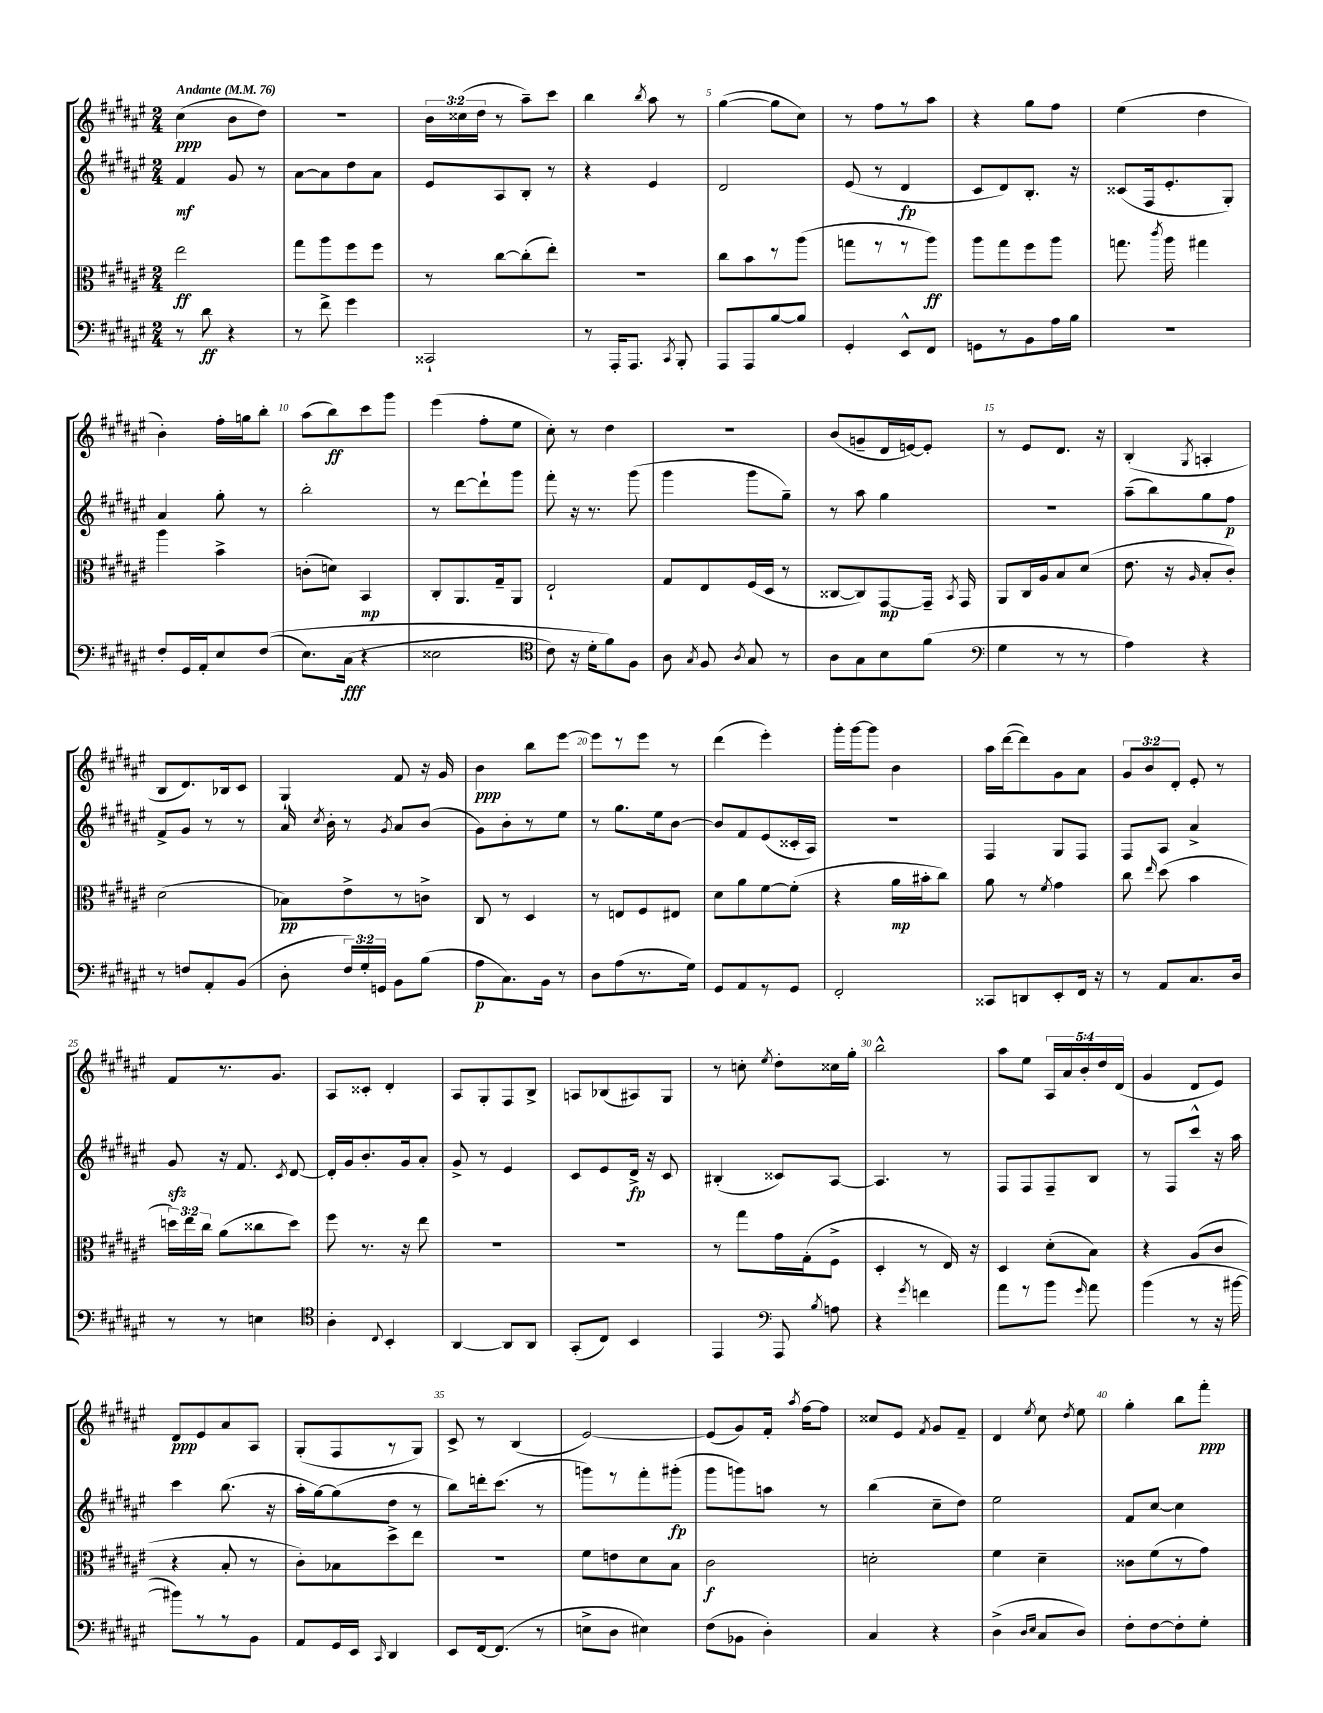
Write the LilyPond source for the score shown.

<<
\new StaffGroup <<
\new Staff = "s0" {
    \clef treble \key fis \major \numericTimeSignature \time 2/4 \override Staff.TupletNumber.text = #tuplet-number::calc-fraction-text \tempo "Andante" 4 = 76
    \autoBeamOff cis''4\ppp( b'8[ dis''8]) |
    R2 |
    \tuplet 3/2 { b'16[ cisis''16( dis''16] } r8 ais''8[--) cis'''8] |
    b''4 \acciaccatura { b''8 } ais''8 r8 |
    gis''4~( gis''8[ cis''8]) |
    r8 fis''8[ r8 ais''8] |
    r4 gis''8[ fis''8] |
    eis''4( dis''4 |
    b'4-.) fis''16[-. g''16 b''8]-. |
    ais''8[( b''8\ff) cis'''8 gis'''8] |
    eis'''4( fis''8[-. eis''8] |
    cis''8-.) r8 dis''4 |
    R2 |
    b'8[( g'8-- dis'16 e'16~) e'8]-. |
    r8 eis'8[ dis'8.] r16 |
    b4-.( \acciaccatura { gis8 } a4-. |
    b8[ dis'8.) bes16 cis'8] |
    gis4-! fis'8 r16 gis'16 |
    b'4\ppp b''8[ eis'''8]~ |
    eis'''8[ r8 eis'''8] r8 |
    dis'''4( eis'''4-.) |
    gis'''16[-. gis'''16~ gis'''8] b'4 |
    ais''16[ dis'''16~( dis'''8) gis'8 ais'8] |
    \tuplet 3/2 { gis'8[ b'8 dis'8]-. } eis'8-. r8 |
    fis'8[ r8. gis'8.] |
    ais8[ cisis'8]-. dis'4-. |
    ais8[ gis8-. fis8 b8]-> |
    a8[ bes8( ais8) gis8] |
    r8 c''8-. \acciaccatura { eis''8 } dis''8[-. cisis''16 gis''16]-. |
    b''2-^ |
    ais''8[ eis''8] \tuplet 5/4 { ais16[ ais'16 b'16-. dis''16 dis'16]( } |
    gis'4 dis'8[ eis'8]) |
    dis'8[\ppp eis'8 ais'8 ais8] |
    gis8[-.( fis8 r8 gis8]) |
    cis'8-> r8 b4( |
    eis'2~) |
    eis'8[( gis'8) fis'16]-. \acciaccatura { ais''8 } fis''16[~ fis''8] |
    cisis''8[ eis'8] \acciaccatura { fis'8 } gis'8[ fis'8]-- |
    dis'4 \acciaccatura { eis''8 } cis''8 \acciaccatura { dis''8 } eis''8 |
    gis''4-. b''8[ fis'''8]-.\ppp \bar "|." |
}
\new Staff = "s1" {
    \clef treble \key fis \major \numericTimeSignature \time 2/4
    \autoBeamOff fis'4\mf gis'8 r8 |
    ais'8[~ ais'8 dis''8 ais'8] |
    eis'8[ ais8 b8]-. r8 |
    r4 eis'4 |
    dis'2 |
    eis'8( r8 dis'4\fp |
    cis'8[ dis'8) b8.]-. r16 |
    cisis'8[( fis16 eis'8.-. gis8]-.) |
    ais'4 gis''8-. r8 |
    b''2-. |
    r8 dis'''8[~ dis'''8-! gis'''8] |
    fis'''8-. r16 r8. gis'''8( |
    gis'''4 gis'''8[ gis''8]--) |
    r8 ais''8 gis''4 |
    r2 |
    ais''8[--( b''8) gis''8 fis''8]\p |
    fis'8[-> gis'8] r8 r8 |
    ais'16 \acciaccatura { cis''8 } b'16-. r8 \acciaccatura { gis'8 } ais'8[ b'8]( |
    gis'8[) b'8-. r8 eis''8] |
    r8 gis''8.[ eis''16 b'8]~ |
    b'8[ fis'8 eis'8( cisis'16-. ais16]) |
    R2 |
    fis4 gis8[ fis8] |
    fis8[ ais8] ais'4-> |
    gis'8\sfz r16 fis'8. \acciaccatura { cis'8 } dis'8~ |
    dis'16[-. gis'16 b'8.-. gis'16 ais'8]-. |
    gis'8-> r8 eis'4 |
    cis'8[ eis'8 dis'16]->\fp r16 cis'8 |
    bis4-.( cisis'8[) ais8]~ |
    ais4. r8 |
    fis8[ fis8 fis8-- b8] |
    r8 fis8[ cis'''8]-^ r16 ais''16 |
    cis'''4 b''8.( r16 |
    ais''16[-. gis''16~) gis''8( dis''8] r8 |
    b''8[) d'''16-. cis'''8.]( r8 |
    g'''8[) r8 fis'''8-. gis'''8]-.\fp( |
    gis'''8[ g'''8) a''8] r8 |
    b''4( cis''8[-- dis''8]) |
    eis''2 |
    fis'8[ cis''8]~ cis''4 \bar "|." |
}
\new Staff = "s2" {
    \clef alto \key fis \major \numericTimeSignature \time 2/4 \override Staff.TupletNumber.text = #tuplet-number::calc-fraction-text
    \autoBeamOff eis''2\ff |
    gis''8[ ais''8 fis''8 fis''8] |
    r8 cis''8[~ cis''8-.( eis''8]-.) |
    r2 |
    cis''8[ b'8 r8 ais''8]( |
    g''8[ r8 r8 ais''8]\ff) |
    ais''8[ gis''8 fis''8 ais''8] |
    g''8. \acciaccatura { cis'''8 } ais''16 gis''4 |
    ais''4 b'4-> |
    c'8[-.( d'8]) b,4\mp |
    cis8[-. ais,8. gis16-- ais,8] |
    eis2-! |
    gis8[ eis8 fis16( dis16] r8 |
    cisis8[~ cisis8) gis,8~\mp gis,16]-- \acciaccatura { b,8 } gis,16 |
    ais,8[ cis16 ais16 b8 dis'8]( |
    eis'8. r16 \grace { ais16 } b8[-. cis'8]-.) |
    dis'2( |
    bes8[\pp) eis'8-> r8 c'8]-> |
    cis8 r8 dis4 |
    r8 e8[ fis8 eis8] |
    dis'8[ ais'8 fis'8~ fis'8]-.( |
    r4 ais'16[\mp bis'16-. cis''8]) |
    ais'8 r8 \acciaccatura { fis'8 } gis'4 |
    cis''8 \grace { eis''16 } dis''8( b'4 |
    \tuplet 3/2 { d''16[) eis''16 cis''16] } ais'8[( cisis''8 d''8]) |
    fis''8 r8. r16 eis''8 |
    R2 |
    R2 |
    r8 gis''8[ gis'16 gis16-.( fis8]-> |
    dis4-. r8 eis16) r16 |
    dis4 dis'8[-.( b8]) |
    r4 ais8[( cis'8] |
    r4 b8-. r8 |
    cis'8[-.) bes8 dis''8-> eis''8] |
    R2 |
    fis'8[ e'8 dis'8 b8] |
    cis'2\f |
    d'2-. |
    fis'4 dis'4-- |
    cisis'8[ fis'8( r8 gis'8]) \bar "|." |
}
\new Staff = "s3" {
    \clef bass \key fis \major \numericTimeSignature \time 2/4 \override Staff.TupletNumber.text = #tuplet-number::calc-fraction-text
    \autoBeamOff r8 dis'8\ff r4 |
    r8 fis'8-> gis'4 |
    cisis,2-! |
    r8 ais,,16[-. ais,,8.] \acciaccatura { cis,8 } b,,8-. |
    ais,,8[ ais,,8 b8~ b8] |
    gis,4-. eis,8[-^ fis,8] |
    g,8[ r8 b,8 ais16 b16] |
    r2 |
    fis8[-. gis,16 ais,16-. eis8 fis8](\( |
    eis8.[) cis16]\fff( r4 |
    eisis2 |
    \clef tenor cis'8) r16 dis'16[-. fis'8\) fis8] |
    ais8 \acciaccatura { gis8 } fis8 \acciaccatura { ais8 } gis8 r8 |
    ais8[ gis8 b8 fis'8]( |
    \clef bass gis4 r8 r8 |
    ais4) r4 |
    r8 f8[ ais,8-. b,8]( |
    dis8-. \tuplet 3/2 { fis16[) gis16-. g,16] } b,8[ b8]( |
    ais8[\p cis8.) b,16] r8 |
    dis8[ ais8( r8. gis16]) |
    gis,8[ ais,8 r8 gis,8] |
    fis,2-. |
    cisis,8[ d,8 eis,8-. fis,16] r16 |
    r8 ais,8[ cis8. dis16] |
    r8 r8 e4 |
    \clef tenor ais4-. \appoggiatura { cis8 } b,4-. |
    ais,4~ ais,8[ ais,8] |
    gis,8[-.( cis8]) b,4 |
    eis,4 \clef bass ais,,8 \acciaccatura { b8 } a8 |
    r4 \acciaccatura { gis'8 } f'4 |
    ais'8[ r8 b'8] \grace { gis'16 } ais'8 |
    b'4( r8 r16 bis'16~ |
    bis'8[) r8 r8 b,8] |
    ais,8[ gis,16 eis,16] \grace { cis,16 } dis,4 |
    eis,8[ fis,16~ fis,8.]( r8 |
    e8[-> dis8] eis4) |
    fis8[( bes,8] dis4-.) |
    cis4 r4 |
    dis4->( \grace { dis16[ eis16] } cis8[ dis8]) |
    fis8[-. fis8~ fis8-. gis8]-. \bar "|." |
}
>>
>>
\layout { \context { \Score \override BarNumber.break-visibility = ##(#f #t #t) barNumberVisibility = #(every-nth-bar-number-visible 5) } }
